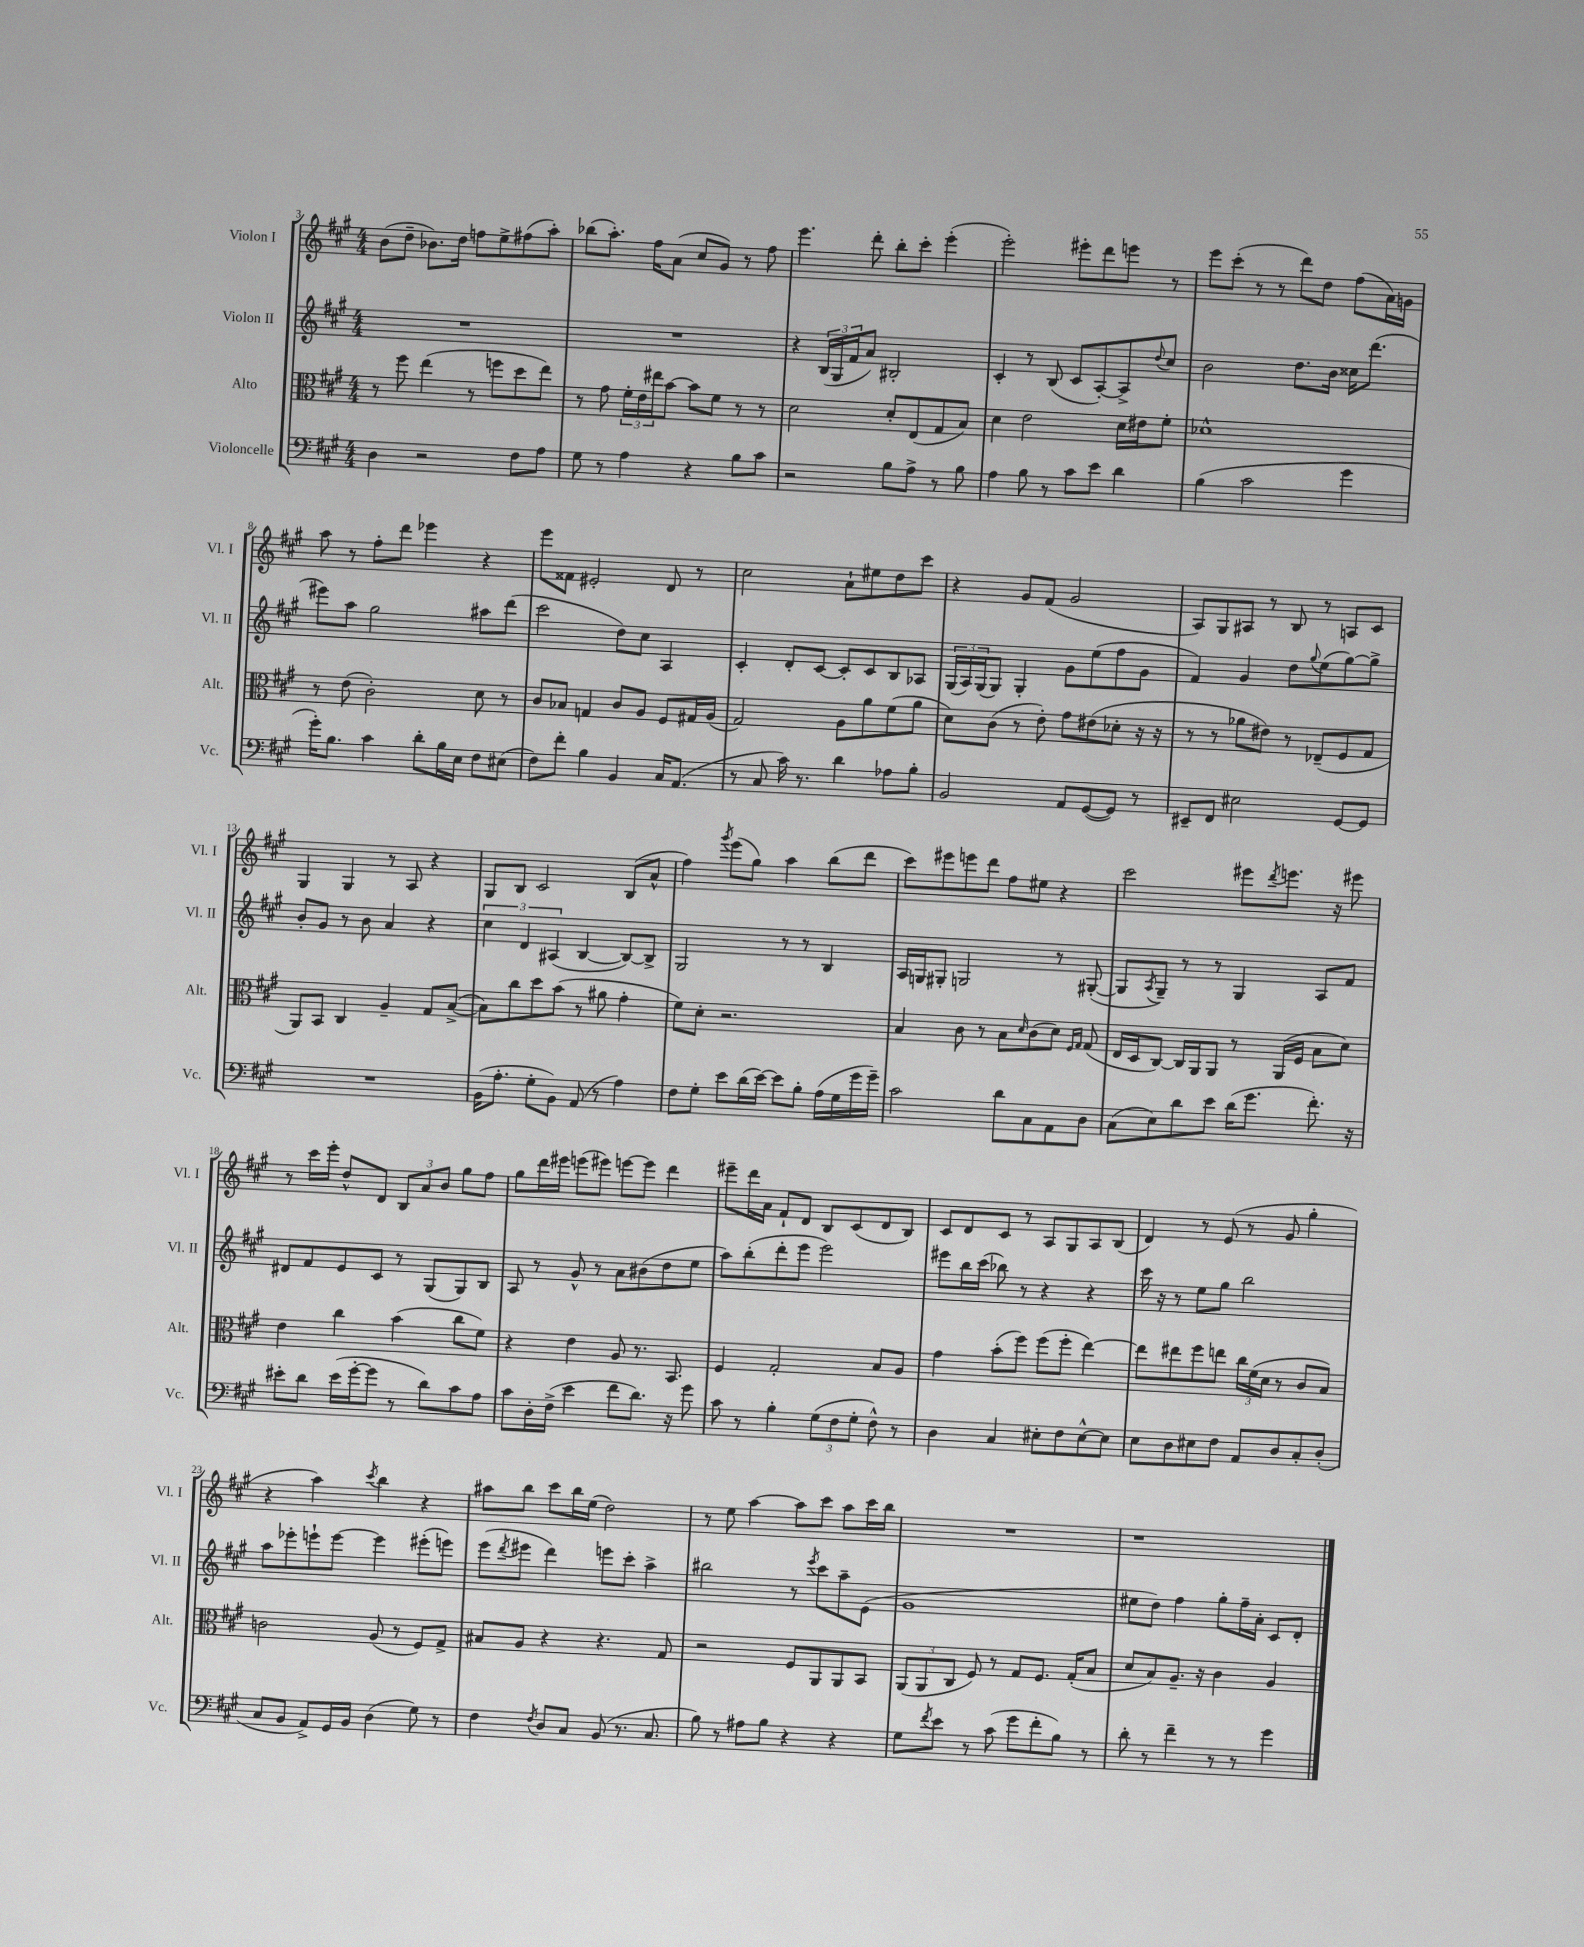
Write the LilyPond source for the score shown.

<<
\new StaffGroup <<
\new Staff = "s0" \with { instrumentName = "Violon I" shortInstrumentName = "Vl. I" } {
    \clef treble \key a \major \numericTimeSignature \time 4/4
    b'8( d''8-- bes'8.) d''16 f''8 e''8-> fis''8( a''8-.) |
    bes''8( a''8.-.) fis''16 a'8( cis''8 gis'8) r8 fis''8 |
    e'''4. d'''8-. b''8-. cis'''8-. e'''4-.( |
    e'''2-.) eis'''8-. d'''8 e'''8 r8 |
    e'''8 cis'''8-.( r8 r8 d'''8) d''8 fis''8( a'16) g'16 |
    a''8 r8 fis''8-. d'''8 ees'''4 r4 |
    e'''8 fisis'8 eis'2-. d'8 r8 |
    cis''2 a'8-! eis''8 d''8 cis'''8 |
    r4 gis'8 fis'8( gis'2 |
    a8) gis8 ais8 r8 b8 r8 a8 cis'8 |
    gis4 gis4 r8 a8 r4 |
    gis8 b8 cis'2 b8( a'8-^ |
    fis''4) \acciaccatura { gis'''8 } e'''8( gis''8) a''4 b''8( d'''8 |
    cis'''8) eis'''8 e'''8 d'''8 fis''8 eis''8 r4 |
    cis'''2 eis'''8 \acciaccatura { d'''8 } e'''8. r16 eis'''8 |
    r8 cis'''16 e'''16-. d''8-^ d'8 \tuplet 3/2 { b8 a'8 b'8 } gis''8 fis''8 |
    gis''8 d'''16 eis'''16 e'''8( eis'''8) e'''8~ e'''8 d'''4 |
    eis'''8-- d'''16 a'16 fis'8-! d'8 b8 cis'8( d'8 b8) |
    cis'8 d'8 cis'8 r8 a8 gis8 a8 b8( |
    d'4) r8 e'8( r8 gis'8 gis''4-. |
    r4 a''4) \acciaccatura { cis'''8 } b''4 r4 |
    ais''8 b''8 cis'''8 b''16 e''16( d''2) |
    r8 e''8 a''4~ a''8 cis'''8 a''8 cis'''16 b''16 |
    R1 |
    r1 \bar "|." |
}
\new Staff = "s1" \with { instrumentName = "Violon II" shortInstrumentName = "Vl. II" } {
    \clef treble \key a \major \numericTimeSignature \time 4/4
    R1 |
    R1 |
    r4 \tuplet 3/2 { b16( gis16 fis'16 } a'8) bis2-. |
    cis'4-. r8 b8( cis'8 a8~-.) a8-> \appoggiatura { d''8 } cis''8 |
    b'2 d''8. b'16 cisis''16 d'''8.( |
    eis'''8) a''8 gis''2 ais''8 d'''8( |
    cis'''2 d''8) cis''8 a4 |
    cis'4-. d'8-. cis'8~ cis'8-. cis'8 b8 aes8 |
    \tuplet 3/2 { gis16( a16) gis16( } gis8) gis4-. gis'8 e''8( fis''8 gis'8 |
    fis'4) gis'4 d''8 \appoggiatura { gis''8 } e''8( gis''8~) gis''8-> |
    b'8-. gis'8 r8 b'8 a'4 r4 |
    \tuplet 3/2 { cis''4 d'4 ais4( } b4~ b8~) b8-> |
    gis2 r8 r8 b4 |
    a16 g16 gis8-. g2 r8 gis8~-.( |
    gis8 \acciaccatura { a8 } gis8--) r8 r8 gis4 a8 fis'8 |
    dis'8 fis'8 e'8 cis'8 r8 gis8( gis8) b8 |
    a8 r8 gis'8-^ r8 a'8 bis'8( d''8 e''8 |
    a''8) b''8-.( d'''8-. e'''8 e'''2) |
    eis'''8 b''16 cis'''16( bes''8) r8 r4 r4 |
    cis'''16 r16 r8 e''8 gis''8 b''2 |
    a''8 ees'''8-. e'''8-! e'''8~ e'''4 eis'''8-.( e'''8) |
    e'''8( \acciaccatura { d'''8 } eis'''8 d'''4) e'''8 cis'''8-. a''4-> |
    bis''2 r8 \acciaccatura { e'''8 } cis'''8 a''8-- e'8( |
    gis'1 |
    eis''8 d''8) fis''4 gis''8-. fis''16-- a'16-. cis'8 d'8-. \bar "|." |
}
\new Staff = "s2" \with { instrumentName = "Alto" shortInstrumentName = "Alt." } {
    \clef alto \key a \major \numericTimeSignature \time 4/4
    r8 fis''8 e''4( r8 f''8 d''8 e''8) |
    r8 gis'8 \tuplet 3/2 { fis'16-. e'16 eis''16 } b'8~ b'8 fis'8 r8 r8 |
    d'2 d'8-. e8( gis8 b8) |
    d'4 e'2 d'16 eis'16 fis'8-. |
    des'1-^ |
    r8 e'8( cis'2-.) d'8 r8 |
    cis'8 bes8 g4 cis'8 a8 fis8 gis16 a16( |
    gis2) a8 a'8 fis'8( a'8 |
    d'8) cis'8( r8 e'8-.) gis'8 eis'8( des'8-. r16 r16 |
    r8 r8 aes'8 eis'8) r8 ees8--( fis8 gis8 |
    a,8) b,8 cis4 a4-- gis8 b8~->( |
    b8) cis''8 d''8 b'8( r8 ais'8 gis'4-. |
    fis'8) d'8-. r2. |
    b4 cis'8 r8 b8 \grace { d'16 } cis'8( d'8) \grace { fis16 gis16 } gis8( |
    e16 d16 cis8~) cis16 a,16 a,8 r8 a,16( fis16 b8 d'8) |
    e'4 cis''4 b'4( cis''8 fis'8) |
    r4 e'4 a8 r8. b,8. |
    fis4 gis2-. b8 a8 |
    gis'4 b'8-.( fis''8) fis''8( fis''8-. e''4~) |
    e''8 eis''8 fis''8 e''8 \tuplet 3/2 { cis''16 fis'16( d'16 } r8 cis'8 b8) |
    c'2 a8( r8 fis8) gis8-> |
    bis8 a8 r4 r4. gis8 |
    r2 fis8 a,8 a,8 b,8 |
    \tuplet 3/2 { a,8( a,8 cis8 } fis8) r8 gis8 fis8. gis16-.( b8 |
    d'8 b8) a8.-- r16 cis'4 a4 \bar "|." |
}
\new Staff = "s3" \with { instrumentName = "Violoncelle" shortInstrumentName = "Vc." } {
    \clef bass \key a \major \numericTimeSignature \time 4/4
    d4 r2 fis8 a8 |
    gis8 r8 a4 r4 b8 cis'8 |
    r2 b8 a8-> r8 b8 |
    a4 b8 r8 cis'8 e'8 d'4 |
    b4( cis'2 gis'4 |
    gis'16-.) b8. cis'4 d'8-. b16 e16 fis8 eis8( |
    fis8) fis'8-. b4 b,4 cis16 a,8.( |
    r8 cis8 cis'16) r8. d'4 aes8 b8-. |
    b,2 a,8 gis,8~( gis,8) r8 |
    eis,8-- fis,8 eis2 gis,8~ gis,8 |
    R1 |
    b,16( a8.-. gis8-. b,8) a,8( r8 a4) |
    fis8 gis8-. e'8 d'16( e'16~) e'8 b8-. a16( gis16 gis'16 gis'16--) |
    cis'2 d'8 cis8 a,8 d8 |
    cis8( e8) d'8 e'8 d'16( gis'8. fis'8.-.) r16 |
    eis'8-. d'8 eis'16( gis'16~-. gis'8 r8 d'8) cis'8 a8 |
    cis'8 d16-. fis16->( e'4 fis'8 d'8.) r16 gis'8 |
    cis'8 r8 b4-. \tuplet 3/2 { gis8( fis8 gis8-. } fis8-^) r8 |
    d4 cis4 eis8-. fis8 eis8~-^ eis8 |
    e8 d8 eis8 fis8 a,8 d8 cis8-. d8-.( |
    cis8 b,8 a,8->) gis,16 b,16 d4( gis8) r8 |
    fis4 \acciaccatura { fis8 } d8 cis8 b,8( r8. cis8. |
    b8) r8 ais8 b8 r4 r4 |
    gis8 \acciaccatura { fis'8 } e'8 r8 cis'8( gis'8 fis'8-. b8) r8 |
    d'8-. r8 fis'4-- r8 r8 gis'4 \bar "|." |
}
>>
>>
\layout { \context { \Score currentBarNumber = #3 } }
